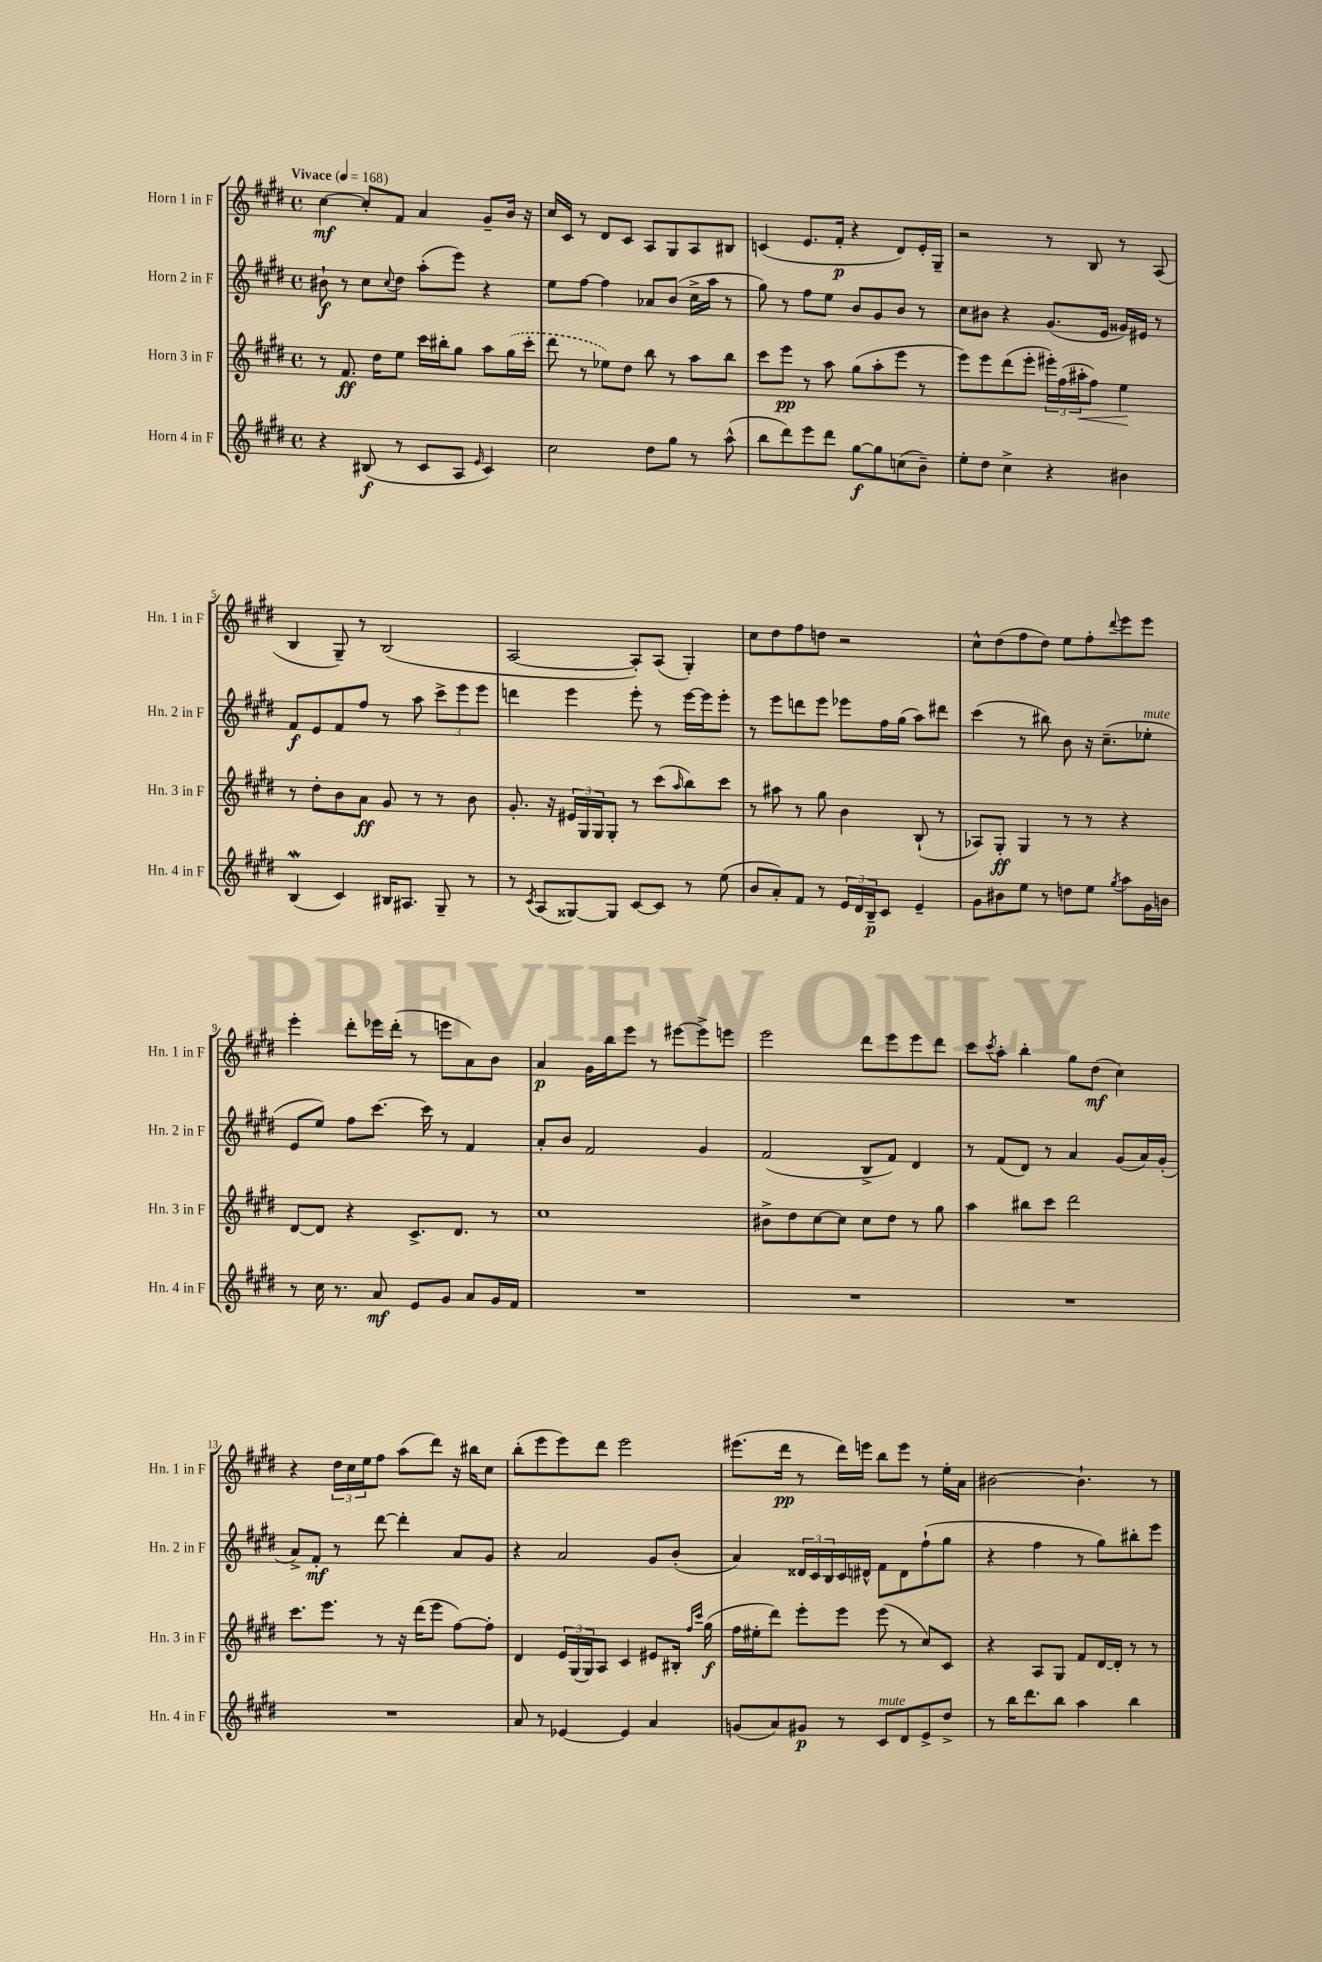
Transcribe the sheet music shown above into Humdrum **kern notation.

**kern	**kern	**kern	**kern
*staff4	*staff3	*staff2	*staff1
*clefG2	*clefG2	*clefG2	*clefG2
*k[f#c#g#d#]	*k[f#c#g#d#]	*k[f#c#g#d#]	*k[f#c#g#d#]
*M4/4	*M4/4	*M4/4	*M4/4
*met(c)	*met(c)	*met(c)	*met(c)
*MM168	*MM168	*MM168	*MM168
4r	8r	8b#`	[4cc#
.	8.f#	8r	.
(8B#	.	8cc#	8cc#']
.	16dd#	.	.
.	.	8qqcc#	.
8r	8ee	8dd#	8f#
8c#	16ccc#	(8aa'	4a
.	16bb#'	.	.
8A	8gg#	8eee)	.
16qqe	.	.	.
4c#)	8aa	4r	8g#~
.	(16gg#	.	16b
.	16ccc#'	.	16r
=	=	=	=
2cc#	8ddd#	8ee	16cc#
.	.	.	16c#
.	8r	[8ff#	8r
.	8ee-)	4ff#]	8d#
.	8dd#	.	8c#
8dd#	8bb	8a-	8A
8gg#	8r	(8b	8G#
8r	8aa	16cc#^	8A
.	.	16aa	.
(8aa^^	8bb	8r	8B#
=	=	=	=
8bb	8ccc#	8gg#)	(4c
8ddd#)	8eee	8r	.
8eee	8r	8ff#	8.e
8ddd#	8aa	8ee	.
.	.	.	16f#'
[8gg#	(8gg#	8b	4r
8gg#]	8aa'	8g#	.
(8cc	8eee	8b	8d#)
8b~)	8r	8r	16e'
.	.	.	16G#~
=	=	=	=
8ee'	8eee)	8cc#	2r
8dd#	8eee	8b#	.
4cc#^	(8ddd#	4r	.
.	8eee'	.	.
4r	24eee#')	(8.g#	8r
.	(24ff#	.	.
.	24aa#'	.	.
.	8ff#)	.	8B
.	.	16e	.
4b#	4ee	16g##)	8r
.	.	16e#	.
.	.	8r	(8A
=	=	=	=
(4B	8r	8f#	4B
.	8dd#'	8e	.
4c#)	8b	8f#	8G#~)
.	8a	8ff#	8r
16B#	8g#	8r	(2B
8.A#	.	.	.
.	8r	8aa	.
8G#~	8r	12ccc#^	.
.	.	12eee	.
8r	8b	.	.
.	.	12eee	.
=	=	=	=
8r	8.g#'	4ddd	[2A
8qc#	.	.	.
(8A	.	.	.
.	16r	.	.
[8G##)	24e#	4eee	.
.	24G#	.	.
.	24G#	.	.
8G##]	8G#'	.	.
[8c#	8r	8eee'	8A'])
8c#]	(8ccc#	8r	(8A
.	16qqaa	.	.
8r	8bb)	[16eee	4G#')
.	.	16eee]	.
(8ee	8ccc#	8eee'	.
=	=	=	=
8b	8r	8r	8cc#
8a')	8aa#	8eee	8dd#
8f#	8r	8ddd	8ff#
8r	8gg#	8eee	8dd
24e	4b	8eee-	2r
24d#	.	.	.
24B~	.	.	.
8c#	.	16ff#	.
.	.	(16gg#	.
4e~	(8B`	8aa)	.
.	8r	8ddd#	.
=	=	=	=
8g#	8A-)	(4ccc#	8cc#^^
8b#	8G#'	.	(8dd#
8ee	4G#	8r	8ff#
8r	.	8bb#)	8dd#)
8dd	8r	8b	8ee
8ee	8r	16r	8ff#'
.	.	(8.cc#~	.
8qgg#	.	.	8qqddd#
8aa	4r	.	8eee
16g#	.	8ee-'	8eee
16b	.	.	.
=	=	=	=
8r	[8d#	8e	4eee'
16cc#	8d#]	8ee)	.
8.r	.	.	.
.	4r	8ff#	8ddd#'
8a	.	[8.ccc#	16eee-
.	.	.	(16ddd#'
8e	8.c#^	.	8r
.	.	16ccc#]	.
8g#	.	8r	8eee
.	8.d#	.	.
8a	.	4f#	8a)
16g#	8r	.	8b
16f#	.	.	.
=	=	=	=
1r	1cc#	8a'	4a
.	.	8b	.
.	.	2f#	16g#
.	.	.	16bb
.	.	.	8eee
.	.	.	8r
.	.	.	[8eee#
.	.	4g#	8eee#^]
.	.	.	8eee
=	=	=	=
1r	8b#^	(2f#	2eee
.	8dd#	.	.
.	[8cc#	.	.
.	8cc#]	.	.
.	8cc#	8B^	8ddd#
.	8dd#	8f#)	8eee
.	8r	4d#	8eee
.	8gg#	.	8ddd#
=	=	=	=
1r	4aa	8r	8ccc#
.	.	.	8qccc#
.	.	(8f#	8aa'
.	8bb#	8d#)	4bb'
.	8ccc#	8r	.
.	2ddd#	4a	8gg#
.	.	.	(8dd#
.	.	(8g#	4cc#)
.	.	16a)	.
.	.	(16g#'	.
=	=	=	=
1r	8.ccc#	8a^)	4r
.	.	8f#'	.
.	8.eee	.	.
.	.	8r	24dd#
.	.	.	24cc#
.	.	.	24ee
.	8r	[8ddd#	8ff#
.	16r	4ddd#']	(8aa
.	(16ddd#	.	.
.	8eee	.	8ddd#)
.	[8ff#)	8a	16r
.	.	.	16bb#
.	8ff#']	8g#	8cc#
=	=	=	=
8a	4d#	4r	(8bb'
8r	.	.	8eee
[4e-	24e	2a	8eee)
.	(24G#	.	.
.	24G#)	.	.
.	8A	.	8ddd#
4e-]	4c#	.	2eee
4a	8e#	8g#	.
.	16B#'	(8b'	.
.	16qqff#	.	.
.	16qqccc#	.	.
.	(16gg#	.	.
=	=	=	=
(8g	16ff#	4a)	(8.eee#
.	16ee#'	.	.
8a)	8ddd#)	.	.
.	.	.	16ddd#
8g#	8eee'	24d##	8r
.	.	24c#	.
.	.	24B	.
8r	8eee	16c#	16ddd#)
.	.	16d#^^	16eee
8c#	(8eee	8f#	8bb
8d#	8r	8d#	8eee
8e^	8cc#)	(8ff#`	8r
8dd#^	8c#	8gg#	16ee'
.	.	.	16a
=	=	=	=
8r	4r	4r	[2b#
16bb	.	.	.
8.ddd#	.	.	.
.	8A	4ff#	.
8bb	8G#	.	.
4aa	8f#	8r	4.b#`]
.	[16d#	8gg#)	.
.	16d#']	.	.
4bb	8r	8bb#'	.
.	8r	8eee	8r
==	==	==	==
*-	*-	*-	*-
